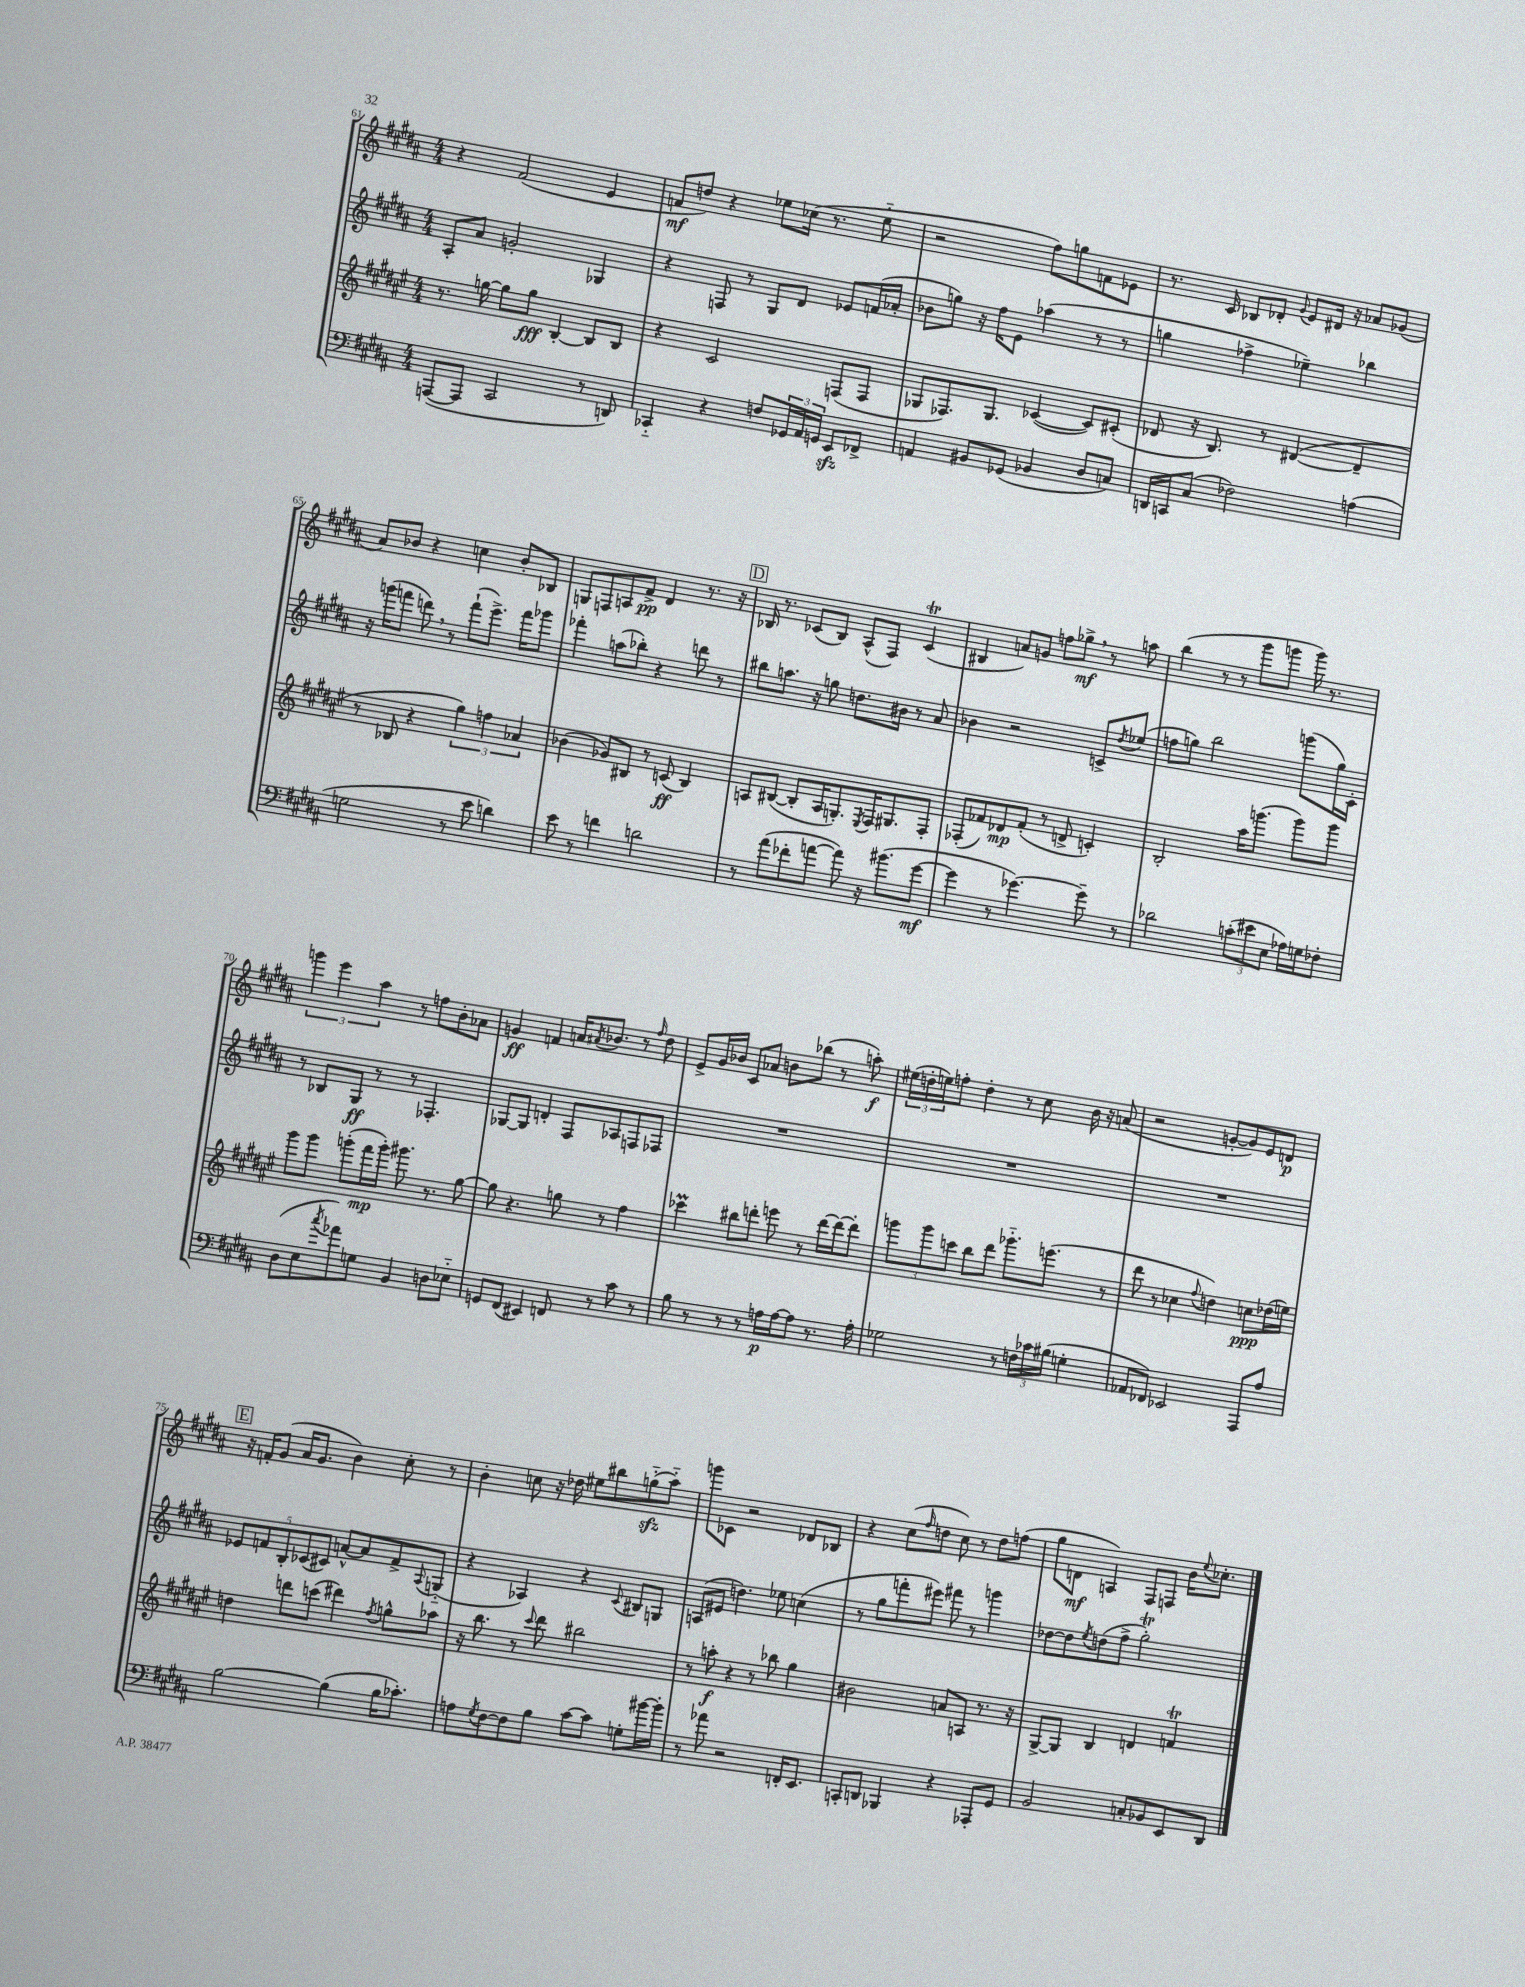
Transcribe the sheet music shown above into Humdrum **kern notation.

**kern	**dynam	**kern	**dynam	**kern	**dynam	**kern	**dynam
*part4	*part4	*part3	*part3	*part2	*part2	*part1	*part1
*staff4	*staff4	*staff3	*staff3	*staff2	*staff2	*staff1	*staff1
*clefF4	*	*clefG2	*	*clefG2	*	*clefG2	*
*k[f#c#g#d#a#]	*	*k[f#c#g#d#a#e#]	*	*k[f#c#g#d#a#]	*	*k[f#c#g#d#a#]	*
*M4/4	*	*M4/4	*	*M4/4	*	*M4/4	*
=61	=61	=61	=61	=61	=61	=61	=61
([8AAAn/L	.	8.r	.	8A#'/L	.	4r	.
8AAA/J]	.	.	.	8a#/J	.	.	.
.	.	[16ggn\	.	.	.	.	.
2CC#/	.	8gg\L]	.	2gn'/	.	(2f#/	.
.	.	8gg\J	fff	.	.	.	.
.	.	[4B'/	.	.	.	.	.
8r	.	8B/L]	.	4G-X/	.	4e/	.
8DDn/)	.	8B/J	.	.	.	.	.
=62	=62	=62	=62	=62	=62	=62	=62
4CC-X/	.	4r	.	4r	.	8fn/L	mf
.	.	.	.	.	.	8ddn/J)	.
4r	.	2c#/	.	8Fn/	.	4r	.
.	.	.	.	8r	.	.	.
8Fn/L	.	.	.	8G#/L	.	8ee-X\L	.
24GG-X/L	.	.	.	8d#/J	.	(16cc-X\Jk	.
24AA#/	.	.	.	.	.	.	.
.	.	.	.	.	.	8.r	.
24GGn/JJ	.	.	.	.	.	.	.
8EEzz/L	.	(8Fn/L	.	8e-X/L	.	.	.
8FF-X^/J	.	8F/J	.	(16fn/L	.	8ee-\	.
.	.	.	.	16a-X'/JJ	.	.	.
=63	=63	=63	=63	=63	=63	=63	=63
4AAn/	.	8G-X/L	.	8b-X\L	.	2r	.
.	.	8.F-X/)	.	8ggn\J)	.	.	.
8BB#X/L	.	.	.	16r	.	.	.
.	.	8.G-/J	.	16ff#\KL	.	.	.
(8GG-X/J	.	.	.	8e\J	.	.	.
4BB-X/	.	([4c-X/	.	(4aa-X\	.	8ff#\L)	.
.	.	.	.	.	.	8ggn\	.
8D#/L	.	8c-/L])	.	8r	.	8fn\	.
8Cn/J)	.	(8c#X'/J	.	8r	.	8e-X\J	.
=64	=64	=64	=64	=64	=64	=64	=64
16DDn/LL	.	8d-X/	.	4ggn\	.	8.r	.
16CCn/J	.	.	.	.	.	.	.
(8C#/J	.	16r	.	.	.	.	.
.	.	8.B/)	.	.	.	16c#/	.
2F-X\)	.	.	.	4ff-X^\	.	8B-X/L	.
.	.	8r	.	.	.	8d-X'/J	.
.	.	.	.	.	.	8qqg#/	.
.	.	([4d#X/	.	4ee-X~\)	.	8e/L	.
.	.	.	.	.	.	16d#X/Jk	.
.	.	.	.	.	.	16r	.
(4An\	.	4d#~/]	.	4bb-X\	.	8a-X/L	.
.	.	.	.	.	.	(8g-X/J	.
!!LO:LB:g=z
=65	=65	=65	=65	=65	=65	=65	=65
2Gn\	.	8r	.	16r	.	8a#/L)	.
.	.	.	.	(16gggn\KL	.	.	.
.	.	8B-X/	.	8fffn\J	.	8b-X/J	.
.	.	4r	.	8dddn,\)	.	4r	.
.	.	.	.	8r	.	.	.
8r	.	6gg#\)	.	(8fff`\L	.	4ccn\	.
8e\	.	.	.	8.eee^\J)	.	.	.
.	.	6ffn\	.	.	.	.	.
4dn\)	.	.	.	.	.	8b-'/L	.
.	.	.	.	16fff\KL	.	.	.
.	.	6a-X/	.	.	.	.	.
.	.	.	.	8ggg-X\J	.	8B-X/J	.
=66	=66	=66	=66	=66	=66	=66	=66
8e\	.	(4b-X\	.	4fff-X'\	.	8Gn/L	.
8r	.	.	.	.	.	8Fn/	.
4fn\	.	8g-X/L)	.	(8aan\L	.	8An/	.
.	.	8B#X/J	.	8bb-X'\J)	.	8f#^/J	pp
2dn\	.	8r	.	4r	.	4d#/	.
.	.	(8cn/	ff	.	.	.	.
.	.	4B#/)	.	8dddn\	.	8.r	.
.	.	.	.	8r	.	.	.
.	.	.	.	.	.	16r	.
!!LO:REH:place=s1:t=D
=67	=67	=67	=67	=67	=67	=67	=67
8r	.	8An/L	.	8bb#X\L	.	16B-X/	.
.	.	.	.	.	.	8.r	.
(8a#\L	.	([8B#X/J	.	8.aan\J	.	.	.
8f-X'\	.	8B#'/L]	.	.	.	(8c-X/L	.
.	.	.	.	16r	.	.	.
[8an\J	.	16A/K	.	8ggn\	.	8B-/J)	.
.	.	8.Gn'/)	.	.	.	.	.
8a\])	.	.	.	8.ddn\L	.	(8A#^^/L	.
.	.	8qE#/	.	.	.	.	.
16r	.	16F#/K	.	.	.	8F#/J)	.
(8.b#X\L	.	8.G#X/	.	16b#X\Jk	.	.	.
.	.	.	.	8r	.	(4c-T/	.
[8g#\J	mf	8F#'/J	.	8a#/	.	.	.
=68	=68	=68	=68	=68	=68	=68	=68
4g#\]	.	(8F-X'/L	.	4b-X\	.	4B#X/	.
.	.	8f-X/)	.	.	.	.	.
8r	.	8d-X/	mp	2r	.	8an/L)	.
[4.g-X\)	.	(8f-'/J	.	.	.	8gn/J	.
.	.	8r	.	.	.	8ffn\L	.
.	.	8dn^/	.	.	.	8gg-X^,\J	mf
8g-~\]	.	4cn'/)	.	8cn^/L	.	8r	.
.	.	.	.	8qdd#/	.	.	.
8r	.	.	.	(8ee-X/J	.	8aan\	.
=69	=69	=69	=69	=69	=69	=69	=69
2d-X\	.	2B'/	.	8ffn\L	.	(4bb\	.
.	.	.	.	8ggn\J)	.	.	.
.	.	.	.	2bb\	.	8r	.
.	.	.	.	.	.	8r	.
(12cn'\L	.	16aa#\KL	.	.	.	8ggg#\L	.
.	.	(8.gggn\J	.	.	.	.	.
12e#X\	.	.	.	.	.	.	.
.	.	.	.	.	.	8gggn\J	.
12E\J	.	.	.	.	.	.	.
16A-X\LL)	.	8ggg\L)	.	(8gggn\L	.	16ggg\)	.
16Gn\J	.	.	.	.	.	8.r	.
8F-X'\J	.	8ggg\J	.	16gg\L)	.	.	.
.	.	.	.	16c#'\JJ	.	.	.
!!LO:LB:g=z
=70	=70	=70	=70	=70	=70	=70	=70
(8D#\L	.	8ggg#\L	.	8r	.	6gggn\	.
8E\	.	8ggg#\J	.	8B-X/L	.	.	.
.	.	.	.	.	.	6eee\	.
8qcc#/	.	.	.	.	.	.	.
8a-X\)	.	(8gggn'\L	.	8G#/J	ff	.	.
.	.	.	.	.	.	6aa#\	.
8Gn\J	.	16fff#\L	mp	8r	.	.	.
.	.	16ggg'\JJ)	.	.	.	.	.
4BB/	.	8.ggg#X\	.	8r	.	8r	.
.	.	.	.	4.F-X'/	.	8ffn\L	.
.	.	8.r	.	.	.	.	.
8Dn\L	.	.	.	.	.	8b'\	.
8E-X\J	.	[8gg#\	.	.	.	8a-X\J	.
=71	=71	=71	=71	=71	=71	=71	=71
8GGn/L	.	8gg#\]	.	[8G-X/L	.	4gn/	ff
(8FF#/J	.	4.r	.	8G-/J]	.	.	.
4EE#X/)	.	.	.	4dn'/	.	4fn/	.
8FFn/	.	8ggn\	.	8F#/L	.	16an/KL	.
.	.	.	.	.	.	8qa#X/	.
.	.	.	.	.	.	8.b-X/J	.
8r	.	8r	.	8A-X/	.	.	.
8c#\	.	4ff#\	.	8Fn/	.	8r	.
.	.	.	.	.	.	16qqff#/	.
8r	.	.	.	8F-X/J	.	8dd#\	.
=72	=72	=72	=72	=72	=72	=72	=72
8B\	.	4ccc-XM\	.	1r	.	8e^/L	.
8r	.	.	.	.	.	16g#/L	.
.	.	.	.	.	.	16b-X/JJ	.
8r	.	8bb#X\L	.	.	.	8c#/L	.
8r	.	8dddn'\J	.	.	.	8a-X/J	.
16An\LL	p	8eeen\	.	.	.	8bn\L	.
[16A\J	.	.	.	.	.	.	.
8A\J]	.	8r	.	.	.	(8bb-X\J	.
8.r	.	[16ddd\LL	.	.	.	8r	.
.	.	16ddd\J_	.	.	.	.	.
.	.	8ddd'\J]	.	.	.	8aan'\)	f
16A'\	.	.	.	.	.	.	.
=73	=73	=73	=73	=73	=73	=73	=73
2G-X\	.	12gggn\L	.	1r	.	(24ee#X\LL	.
.	.	.	.	.	.	24ddn'\	.
.	.	12ggg\	.	.	.	24een\J)	.
.	.	.	.	.	.	8ffn'\J	.
.	.	12cccn\J	.	.	.	.	.
.	.	8bb\L	.	.	.	4dd'\	.
.	.	8ddd#\J	.	.	.	.	.
8r	.	8.ggg-X\L	.	.	.	8r	.
24Fn\LL	.	.	.	.	.	8cc#\	.
24c-X\	.	.	.	.	.	.	.
.	.	(8.eeen\J	.	.	.	.	.
(24B#X\JJ	.	.	.	.	.	.	.
4Gn'\	.	.	.	.	.	16b\	.
.	.	.	.	.	.	16r	.
.	.	8r	.	.	.	(8an/	.
=74	=74	=74	=74	=74	=74	=74	=74
8AA-X/L	.	8ddd#\	.	1r	.	2r	.
8FF-X/J)	.	8r	.	.	.	.	.
2EE-X/	.	4cc-X\	.	.	.	.	.
.	.	8qqff#/	.	.	.	.	.
.	.	4ddn\)	.	.	.	[8gn'/L	.
.	.	.	.	.	.	8g/])	.
8AAA#/L	.	8ccn\L	ppp	.	.	8e/	.
8A#/J	.	(16dd-X\L	.	.	.	8dn/J	p
.	.	16een\JJ)	.	.	.	.	.
!!LO:LB:g=z
!!LO:REH:place=s1:t=E
=75	=75	=75	=75	=75	=75	=75	=75
[2B\	.	4ddn\	.	10e-X/L	.	16r	.
.	.	.	.	.	.	16fn'/KL	.
.	.	.	.	10fn/	.	.	.
.	.	.	.	.	.	(8g#/J	.
.	.	.	.	10B'/	.	.	.
.	.	8dddn\L	.	.	.	16a#/KL	.
.	.	.	.	(10c-X/	.	.	.
.	.	.	.	.	.	8.g#/J	.
.	.	(8cccn\J	.	.	.	.	.
.	.	.	.	10c#X/J)	.	.	.
(4B\]	.	4ddd#X\)	.	[8an^^/L	.	4b\)	.
.	.	.	.	8a/]	.	.	.
.	.	8qff#/	.	.	.	.	.
16B\KL	.	8ggn^^\L	.	8f^/	.	8cc#'\	.
8.c-X'\J)	.	.	.	.	.	.	.
.	.	.	.	8qqA#/	.	.	.
.	.	8aa-X\J	.	(8Gn/J	.	8r	.
=76	=76	=76	=76	=76	=76	=76	=76
8An\L	.	16r	.	4r	.	4b'\	.
.	.	8.bb\	.	.	.	.	.
8qG#/	.	.	.	.	.	.	.
[8F#\	.	.	.	.	.	.	.
8F#\]	.	8r	.	4A-X/)	.	8ccn\	.
.	.	8qqccc#/	.	.	.	.	.
8B\J	.	8ddd#\	.	.	.	16r	.
.	.	.	.	.	.	16dd-X\	.
[8c#\L	.	2bb#X\	.	4r	.	8ee#X\L	.
8c#\J]	.	.	.	.	.	8bb#X\	.
.	.	.	.	8qqc#/	.	.	.
8Gn'\L	.	.	.	8B#X/L	.	(8ggnzz\	.
[16b#X\L	.	.	.	8Gn/J	.	8aa#\J)	.
16b#'\JJ]	.	.	.	.	.	.	.
=77	=77	=77	=77	=77	=77	=77	=77
8r	.	8r	.	(8An/L	.	8gggn\L	.
8a-X\	.	8aan'\	f	8e#X/J	.	8c-X\J	.
2r	.	4r	.	4.ddn\)	.	2r	.
.	.	8r	.	.	.	.	.
.	.	8bb-X\	.	8ee-X\	.	.	.
16FFn'/KL	.	4gg#\	.	(4ccn\	.	8d-X/L	.
8.EE/J	.	.	.	.	.	.	.
.	.	.	.	.	.	8B-X/J	.
=78	=78	=78	=78	=78	=78	=78	=78
8CCn'/L	.	2b#X\	.	8r	.	4r	.
8DDn/J	.	.	.	8gg#\L	.	.	.
4BBB-X/	.	.	.	8fffn'\	.	(8cc#\L	.
.	.	.	.	.	.	16qqff#/	.
.	.	.	.	8eee#X\J)	.	8ddn\J	.
4r	.	8an/L	.	8fff#X\	.	8cc#\)	.
.	.	8An/J	.	8r	.	8r	.
8AAA-X'/L	.	8.r	.	4gggn\	.	8dd\L	.
8GG#/J	.	.	.	.	.	(8ffn\J	.
.	.	16r	.	.	.	.	.
=79	=79	=79	=79	=79	=79	=79	=79
2BB/	.	[8G#^/L	.	[8dd-X\L	.	8gg#\L	.
.	.	8G#/J]	.	8dd-\]	.	8dn\J	mf
.	.	.	.	8qee/	.	.	.
.	.	4B/	.	(8ddn\	.	4An/)	.
.	.	.	.	8ff#^\J	.	.	.
8Cn'/L	.	4dn/	.	2gg#T'\)	.	8F#/L	.
8BB-X/	.	.	.	.	.	8Fn/J	.
8EE/	.	4fnT/	.	.	.	16b\KL	.
.	.	.	.	.	.	8qqee/	.
.	.	.	.	.	.	8.cc-X'\J	.
8DD#/J	.	.	.	.	.	.	.
==	==	==	==	==	==	==	==
*-	*-	*-	*-	*-	*-	*-	*-
